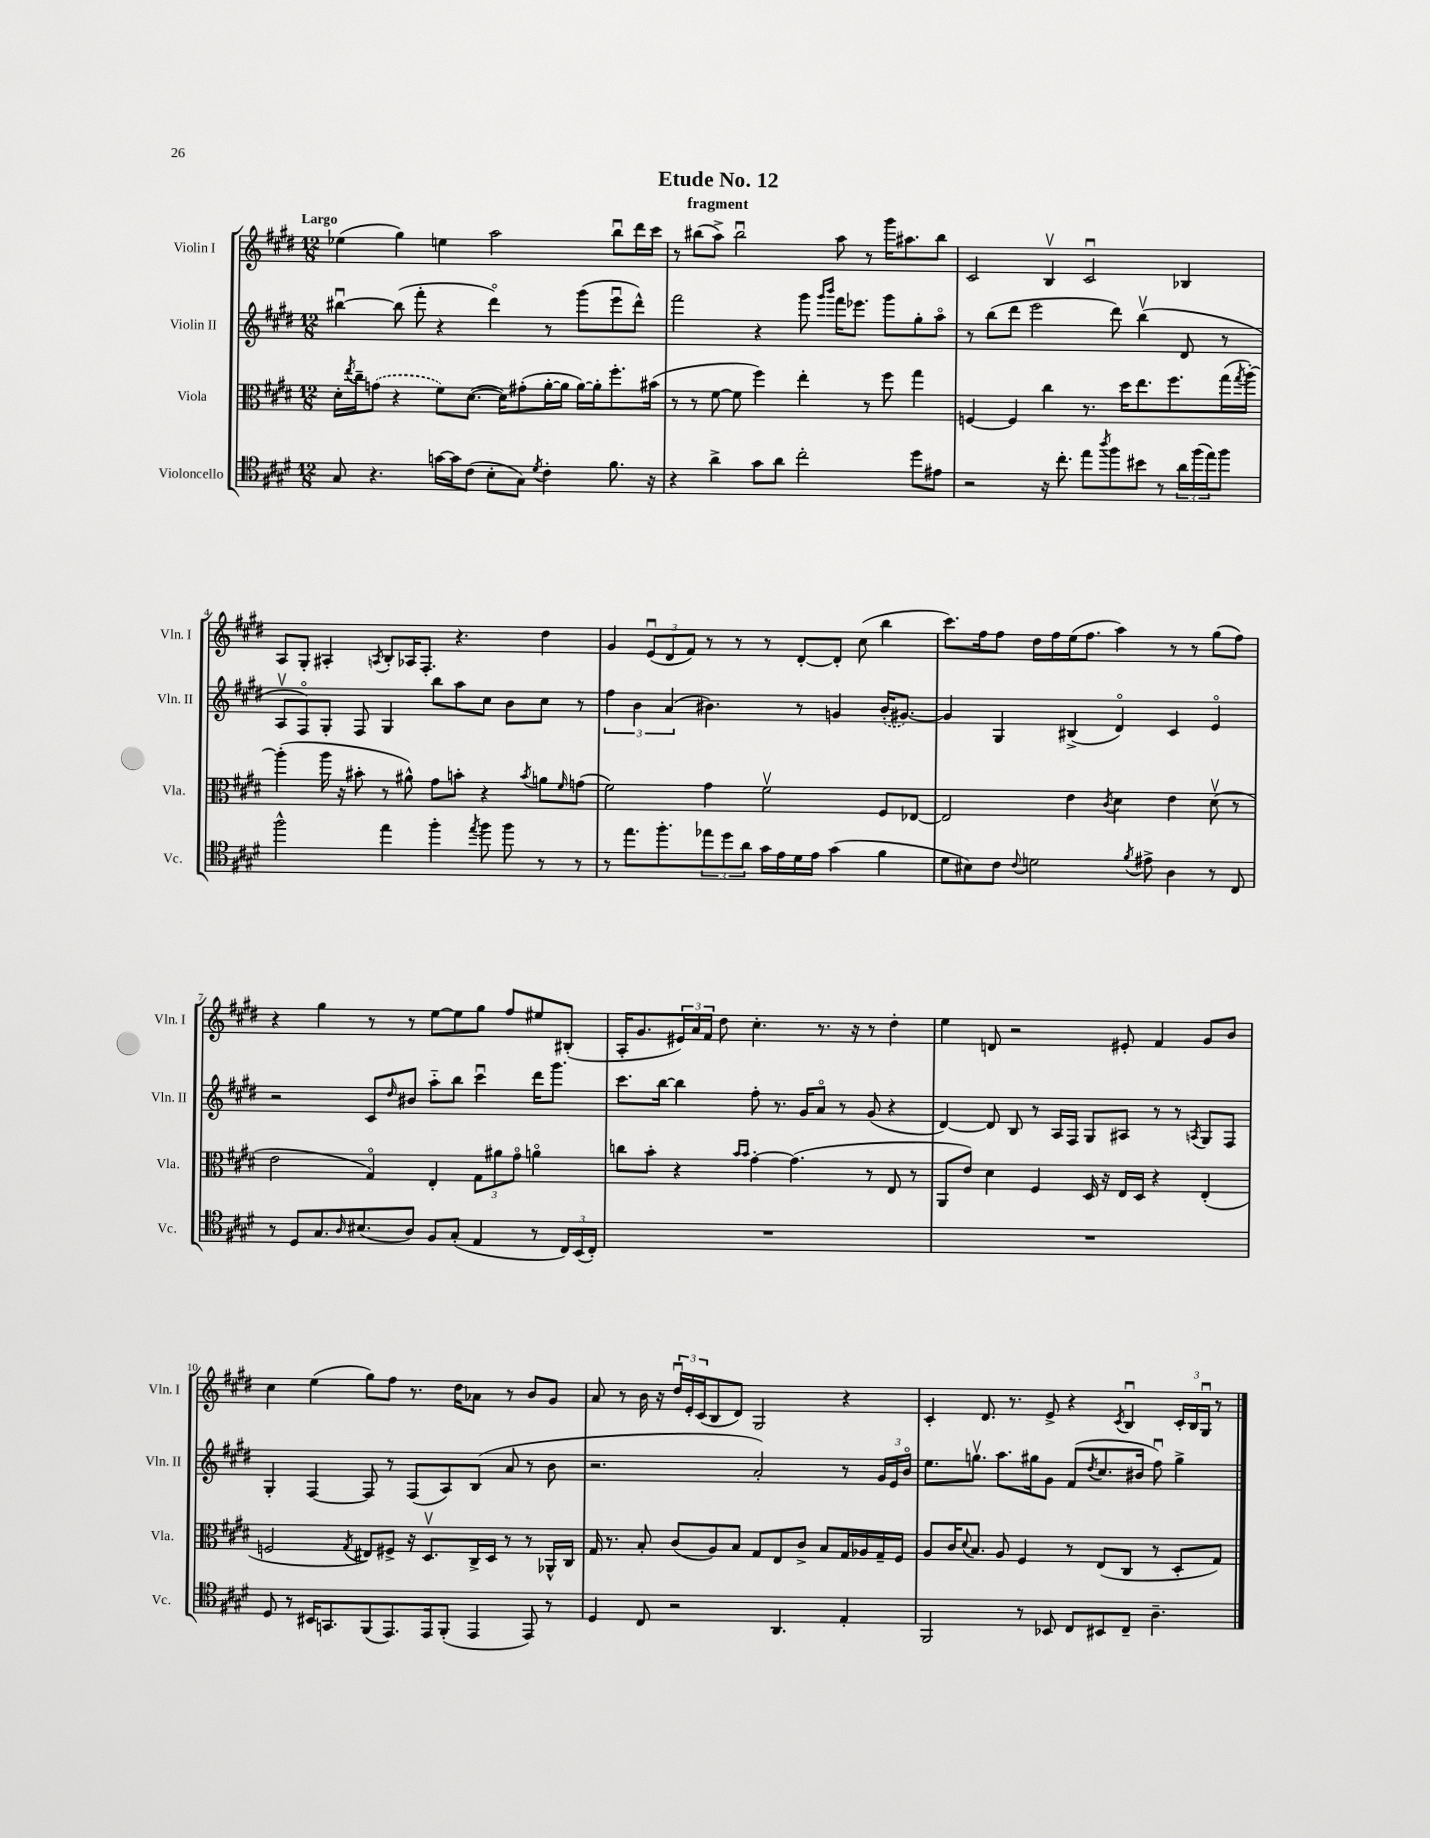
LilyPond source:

\header { title = "Etude No. 12" subtitle = "fragment" }
<<
\new StaffGroup <<
\new Staff = "s0" \with { instrumentName = "Violin I" shortInstrumentName = "Vln. I" } {
    \clef treble \key e \major \numericTimeSignature \time 12/8 \tempo "Largo"
    ees''4( gis''4) e''4 a''2 b''8\downbow dis'''16 cis'''16 |
    r8 bis''8( a''8->) bis''2\downbow a''8 r8 gis'''16 ais''8. bis''8 |
    cis'2 b4\upbow cis'2\downbow bes4 |
    a8 gis8-. ais4-. \acciaccatura { a8 } b8-. aes16 fis8.-. r4. dis''4 |
    gis'4 \tuplet 3/2 { e'8\downbow( dis'8 fis'8) } r8 r8 r8 dis'8~-. dis'8-. cis''8( b''4 |
    cis'''8.) fis''16 fis''8 dis''16 fis''16 e''16( fis''8. a''4) r8 r8 gis''8( fis''8) |
    r4 gis''4 r8 r8 e''8~ e''8 gis''8 fis''8 eis''8 bis8-.( |
    a16-. gis'8. \tuplet 3/2 { eis'16) a'16 fis'16 } dis''8 cis''4.-. r8. r16 r8 dis''4-. |
    e''4 d'8 r2 eis'8-. fis'4 gis'8 b'8 |
    cis''4 e''4( gis''8) fis''8 r8. dis''16 aes'8 r8 b'8 gis'8 |
    a'8 r8 b'16 r16 \tuplet 3/2 { dis''16\downbow e'16-. cis'16( } b8 dis'8) gis2 r4 |
    cis'4-. dis'8. r8. e'8-> r4 \acciaccatura { cis'8 } b4\downbow \tuplet 3/2 { cis'16-. b16 gis16\downbow } r8 \bar "|." |
}
\new Staff = "s1" \with { instrumentName = "Violin II" shortInstrumentName = "Vln. II" } {
    \clef treble \key e \major \numericTimeSignature \time 12/8
    bis''4~\downbow bis''8( fis'''8-. r4 dis'''4\flageolet) r8 gis'''8( e'''8\downbow dis'''8-^) |
    fis'''2 r4 gis'''8 \grace { gis'''16 b'''16 } fis'''16 ees'''8. gis'''8 gis''8-. a''8\flageolet |
    r8 b''8( dis'''8 e'''2 dis'''8) b''4\upbow( dis'8 r8 |
    a8\upbow fis8\flageolet) gis8-. fis8 gis4 b''8 a''8 cis''8 b'8 cis''8 r8 |
    \tuplet 3/2 { fis''4 b'4 a'4( } bis'4.) r8 g'4 \once \slurDashed bis'16-.( gis'8.~) |
    gis'4 gis4 bis4->( dis'4\flageolet) cis'4 e'4\flageolet |
    r2 cis'8 \grace { dis''16 } bis'8 a''8-_ b''8 cis'''4\downbow dis'''16 gis'''8. |
    cis'''8. b''16~ b''4 fis''8-. r8. gis'16 a'8\flageolet r8 gis'8( r4 |
    dis'4~) dis'8 b8 r8 a16 fis16 gis8 ais8 r8 r8 \acciaccatura { a8 } gis8 fis8 |
    gis4-. fis4~ fis8 r8 fis8( a8) b8( a'8 r8 b'8 |
    r2. a'2-.) r8 \tuplet 3/2 { gis'16 e'16 b'16\flageolet } |
    e''8. g''8.\upbow a''8. gis''16 gis'8 fis'8( \acciaccatura { dis''8 } cis''8. bis'16 fis''8\downbow) gis''4-> \bar "|." |
}
\new Staff = "s2" \with { instrumentName = "Viola" shortInstrumentName = "Vla." } {
    \clef alto \key e \major \numericTimeSignature \time 12/8
    dis'16-. \acciaccatura { e''8 } cis''16-- \once \slurDashed g'8( r4 fis'8) dis'8.~( dis'16) gis'8-.( a'16~-. a'16 a'16~) a'16-. fis''8.-. bis'16( |
    r8 r8 fis'8~ fis'8 fis''4) e''4-. r8 fis''8 gis''4 |
    f4~ f4 cis''4 r8. dis''16 e''8. fis''8. gis''16( \acciaccatura { gis''8 } a''16~-.) |
    a''4-.( a''16 r16 bis'8-. r8 ais'8-^) gis'8 b'8-. r4 \acciaccatura { b'8 } a'8 \grace { fis'16 } g'8( |
    fis'2) gis'4 fis'2\upbow fis8 ees8~ |
    ees2 e'4 \acciaccatura { cis'8 } dis'4 e'4 dis'8\upbow( r8 |
    e'2 gis4\flageolet) e4-. \tuplet 3/2 { gis8 ais'8 gis'8\flageolet } a'4\flageolet |
    c''8 b'8-. r4 \grace { b'16 b'16 } gis'4~-. gis'4.( r8 e8 r8 |
    a,8 e'8) dis'4 fis4 dis16 r16 e16 dis16 r4 e4-.( |
    f2 \acciaccatura { gis8 } eis8) fis8-> r16 dis8.\upbow cis16-> dis16 r8 r8 aes,16-^ cis16 |
    gis16 r8. b8-. cis'8( a8) b8 gis8 e8 cis'8-> b8 gis16 aes16 gis16-- fis16 |
    a8 cis'16 \appoggiatura { dis'8 } b8. a8 fis4 r8 e8( cis8 r8 dis8-. gis8) \bar "|." |
}
\new Staff = "s3" \with { instrumentName = "Violoncello" shortInstrumentName = "Vc." } {
    \clef tenor \key e \major \numericTimeSignature \time 12/8
    gis8 r4. g'16~ g'16 cis'8( b8-. gis8) \acciaccatura { dis'8 } cis'4-. fis'8. r16 |
    r4 a'4-> gis'8 a'8 cis''2-. dis''8 eis'8 |
    r2 r16 cis''8.-. e''8 \acciaccatura { a''8 } fis''8 bis'8 r8 \tuplet 3/2 { a'16 fis''16( e''16) } fis''8 |
    fis''2-^ e''4 fis''4-. \acciaccatura { e''8 } fis''8 fis''8 r8 r8 |
    r8 e''8. fis''8.-. \tuplet 3/2 { ees''8 dis''8 a'8 } gis'16 e'16 dis'16 e'16 gis'4( fis'4 |
    dis'8 bis8) cis'8 \appoggiatura { cis'8 } d'2 \acciaccatura { fis'8 } eis'8-> a4 r8 cis8 |
    r8 dis8 gis8. \grace { a16 } bis8.( a8) fis8 gis8-.( e4 r8 \tuplet 3/2 { cis16) b,16( cis16-.) } |
    R1. |
    R1. |
    dis8 r8 bis,16 g,8. fis,8( e,8.) e,16 fis,8-.( e,4 e,8) r8 |
    dis4 cis8 r2 a,4. e4-. |
    fis,2 r8 bes,8 cis8 bis,8 cis8-- a4.-- \bar "|." |
}
>>
>>
